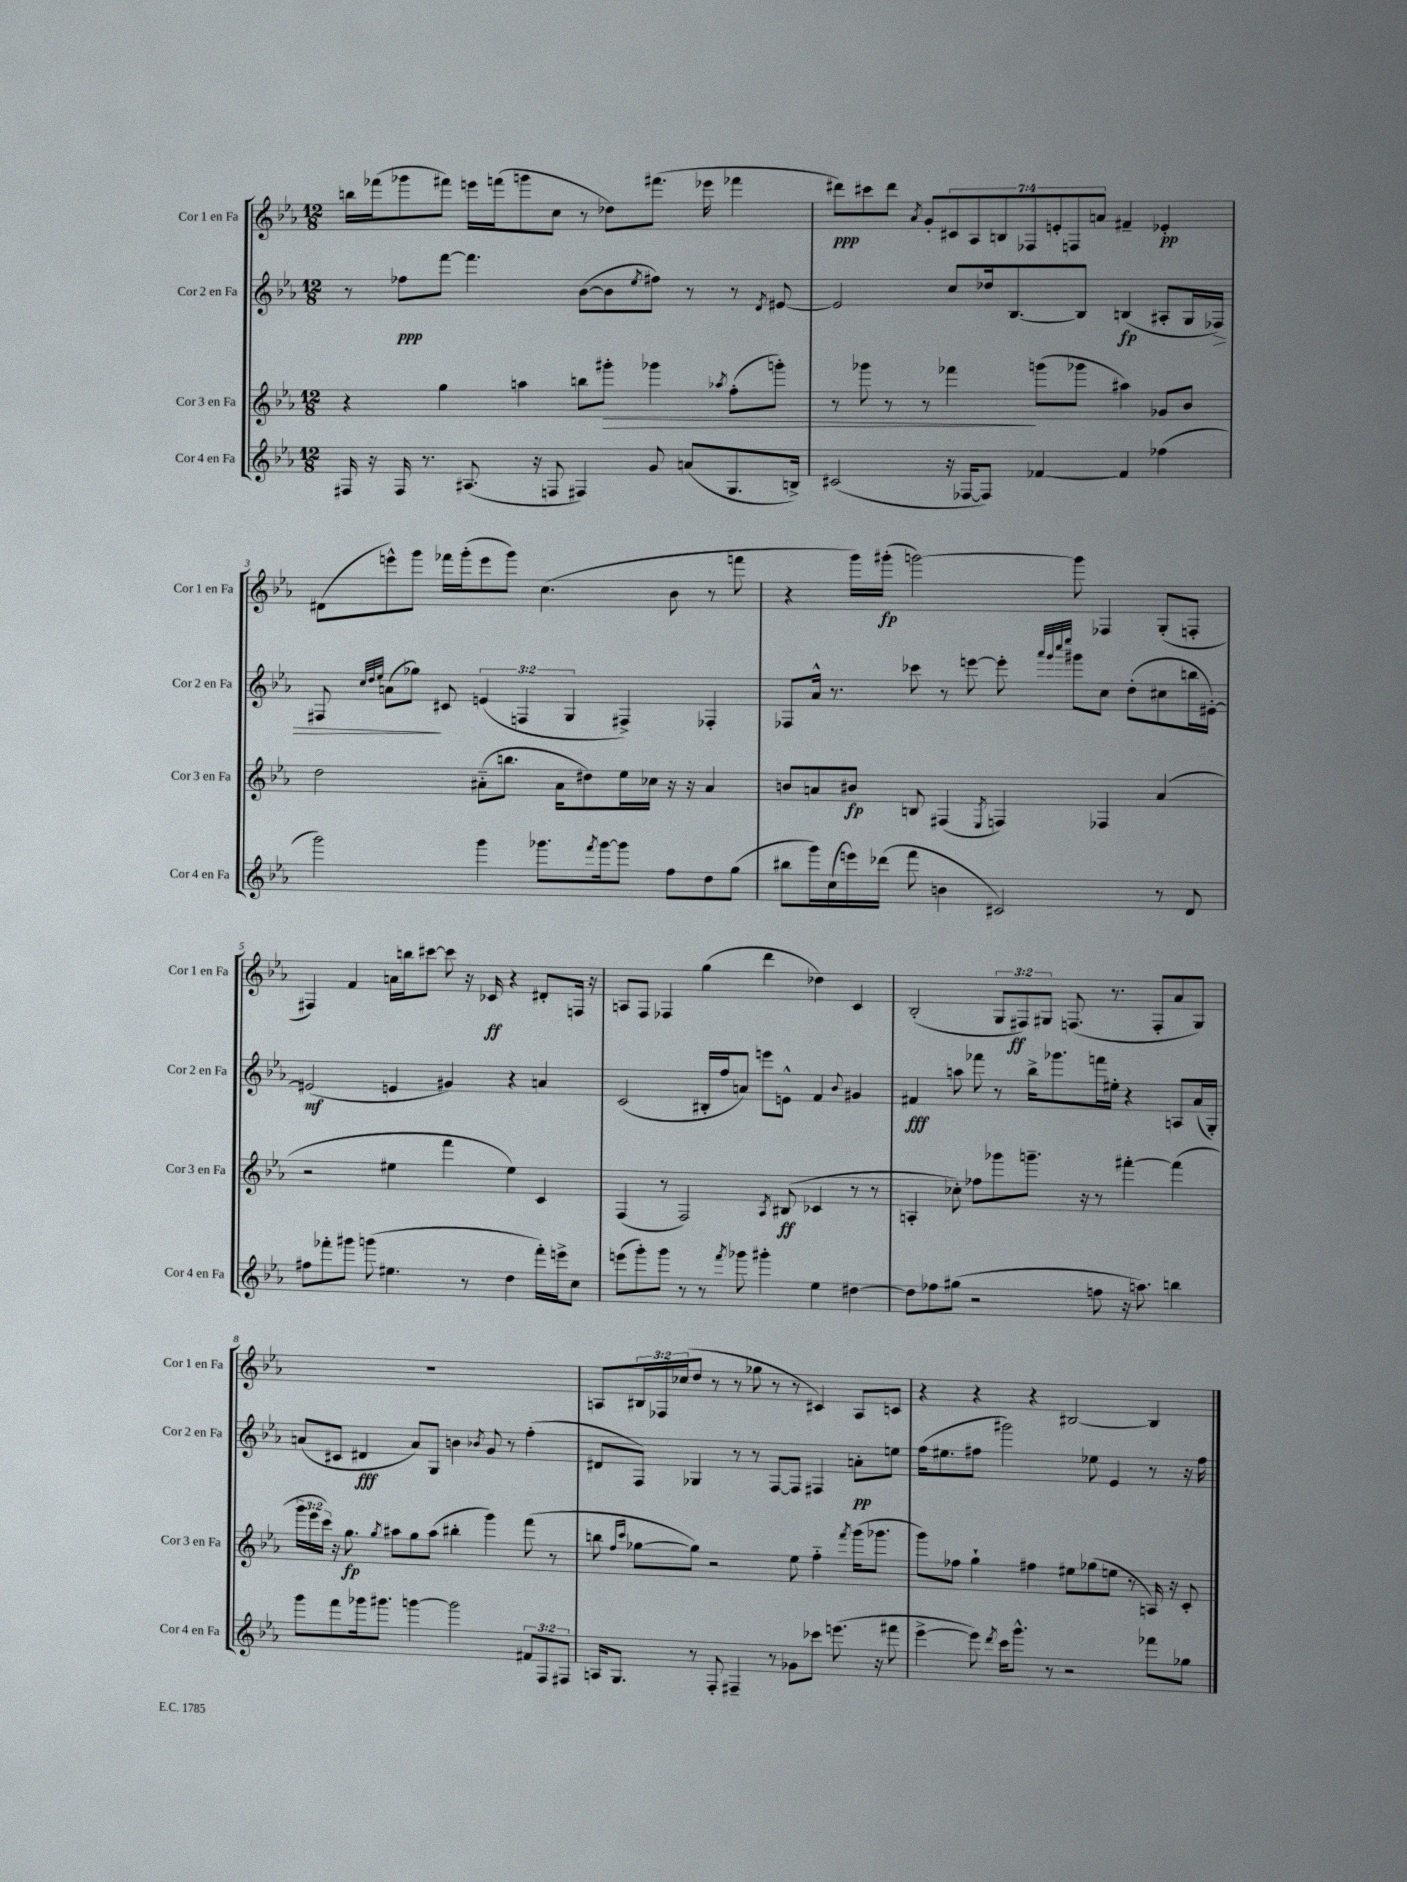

**kern	**kern	**dynam	**kern	**dynam	**kern	**dynam
*part4	*part3	*part3	*part2	*part2	*part1	*part1
*staff4	*staff3	*staff3	*staff2	*staff2	*staff1	*staff1
*I"Cor 4 en Fa	*I"Cor 3 en Fa	*	*I"Cor 2 en Fa	*	*I"Cor 1 en Fa	*
*I'Cor 4 en Fa	*I'Cor 3 en Fa	*	*I'Cor 2 en Fa	*	*I'Cor 1 en Fa	*
*clefG2	*clefG2	*	*clefG2	*	*clefG2	*
*k[b-e-a-]	*k[b-e-a-]	*	*k[b-e-a-]	*	*k[b-e-a-]	*
*M12/8	*M12/8	*	*M12/8	*	*M12/8	*
=1	=1	=1	=1	=1	=1	=1
16F#X/	4r	.	8r	.	16bbn\LL	.
16r	.	.	.	.	(16fff-X\J	.
16F#/	.	.	8ff-X\L	ppp	8ggg-X\	.
8.r	.	.	.	.	.	.
.	4gg\	.	[8fff\J	.	8fff#X\J)	.
(8.A#X/	.	.	4.fff\]	.	16eeen\LL	.
.	.	.	.	.	(16fffn\J	.
.	4aan\	.	.	.	8gggn\	.
16r	.	.	.	.	.	.
8Fn/	.	.	.	.	8cc\J	.
4F#X/)	8bbn\L	.	([8b-\L	.	8r	.
!	!	!LO:HP:b	!	!	!	!
.	8ggg#X'\J	>	8b-\]	.	8dd-X\L)	.
.	.	.	8qee-/	.	.	.
8g/	4ggg-X\	.	8ff#X\J)	.	(8.fff#X\J	.
(8an/L	.	.	8r	.	.	.
.	.	.	.	.	16eee-X\	.
.	8qaa-X/	.	.	.	.	.
8.G/	(8ff'\L	.	8r	.	4fff-X\	.
.	.	.	8qd/	.	.	.
.	8gggn'\J)	.	[8e#X/	.	.	.
16Bn^/Jk)	.	.	.	.	.	.
=2	=2	=2	=2	=2	=2	=2
(2c#X/	8r	.	2e#/]	.	8ddd#X\L)	ppp
.	8ggg-X\	.	.	.	8ccc#X\	.
.	8r	.	.	.	8ddd#\J	.
.	.	.	.	.	8qa-/	.
.	8r	.	.	.	8g'/L	.
16r	4fff-X\	.	8cc/L	.	14c#X/	.
[16F-X/KL	.	.	.	.	.	.
.	.	.	.	.	14A-/	.
8F-/J])	.	.	16dd-X/k	.	.	.
.	.	.	.	.	14Bn/	.
.	.	.	[8.B-/	.	.	.
.	.	.	.	.	14F-X/	.
[4f-X/	(8gggn\L	]	.	.	.	.
.	.	.	.	.	14en'/	.
.	.	.	.	.	14Fn/	.
.	8ggg-X\J	.	8B-/J]	.	.	.
.	.	.	.	.	14an/J	.
4f-/]	4aa#X\)	.	(4Bn/	fp	4f#X~/	.
(4ff-X\	8g-X/L	.	8A#X'/L	.	4e-X'/	pp
.	8b-/J	.	16G/L	.	.	.
!	!	!	!	!LO:HP:b	!	!
.	.	.	16F-X/JJ)	>	.	.
!!LO:LB:g=z
=3	=3	=3	=3	=3	=3	=3
2ggg\)	2dd\	.	8F#X/	.	(8d#X\L	.
.	.	.	32qqcc/LLL	.	.	.
.	.	.	32qqdd/	.	.	.
.	.	.	32qqee-/JJJ	.	.	.
.	.	.	(8an\L	.	8eeen^^\)	.
.	.	.	8gg-X\J)	.	8ggg\J	.
.	.	.	8c#X/	]	16fff-X\LL	.
.	.	.	.	.	(16ggg'\J	.
4ggg\	(8a#X\L	.	(6en/	.	8eee\	.
.	8.bbn\J	.	.	.	8ggg\J)	.
.	.	.	6Fn/	.	.	.
8.ggg-X\L	.	.	.	.	(4.cc\	.
.	16a#\KL	.	.	.	.	.
.	.	.	6G/	.	.	.
.	8dd#X\)	.	.	.	.	.
8qfff/	.	.	.	.	.	.
[16ggg-\k	.	.	.	.	.	.
8ggg-\J]	16ee-\L	.	4F#X^/)	.	.	.
.	16cc-X\JJ	.	.	.	.	.
8ff\L	16r	.	.	.	8b-\	.
.	16r	.	.	.	.	.
8dd\	4a#/	.	4F-X'/	.	8r	.
(8gg\J	.	.	.	.	8fffn\	.
=4	=4	=4	=4	=4	=4	=4
8bb#X\L	8bn/L	.	8F-X/L	.	4r	.
16ggg\L)	8an/	.	16a-^^/Jk	.	.	.
(16cc\	.	.	8.r	.	.	.
16eeen\)	8b#X/J	fp	.	.	16ggg\LL)	.
(16ddd-X\JJ	.	.	.	.	(16ggg#X'\JJ	fp
8fff\	8Bn/	.	8ccc-X\	.	[2gggn\)	.
4bn\	(4F#X/	.	8r	.	.	.
.	.	.	[8eeen\	.	.	.
.	8qE-/	.	.	.	.	.
2c#X/)	4Fn/)	.	8eee'\]	.	.	.
.	.	.	32qqaaa-/LLL	.	.	.
.	.	.	32qqggg/	.	.	.
.	.	.	32qqcccc/	.	.	.
.	.	.	32qqeeee-/JJJ	.	.	.
.	.	.	8ggg#X\L	.	8ggg\]	.
.	4F-X/	.	8cc\J	.	4F-X/	.
.	.	.	(8dd'\L	.	.	.
8r	(4a/	.	8cc#X\	.	(8G'/L	.
8d/	.	.	16bbn\L	.	8Fn'/J	.
.	.	.	[16e#X'\JJ)	.	.	.
!!LO:LB:g=z
=5	=5	=5	=5	=5	=5	=5
8ff#X\L	2r	.	(2e#X/]	mf	4F#X/)	.
8fff-X'\	.	.	.	.	.	.
8ggg#X\J	.	.	.	.	4f/	.
(8gggn\	.	.	.	.	.	.
4.ee#X\	4ee#X\	.	4en/	.	16an\LL	.
.	.	.	.	.	16bbn\J	.
.	.	.	.	.	[8ccc#X\J	.
.	4fff\	.	4g#X/)	.	8ccc#\]	.
8r	.	.	.	.	16r	.
.	.	.	.	.	16c-X/	ff
4dd\	4ee#\)	.	4r	.	4r	.
16fff-'\LL)	4c/	.	4an/	.	8d#X'/L	.
16eeen^\J	.	.	.	.	.	.
8cc\J	.	.	.	.	16Fn/Jk	.
.	.	.	.	.	16r	.
=6	=6	=6	=6	=6	=6	=6
(8eeen\L	(4F/	.	(2c/	.	8An/L	.
8ggg'\)	.	.	.	.	8F/J	.
8ggg\J	8r	.	.	.	4F-X/	.
8r	2F/)	.	.	.	.	.
8r	.	.	16B#X'/LL	.	(4gg\	.
.	.	.	16ff/J	.	.	.
8qfff/	.	.	.	.	.	.
8ggg-X\	.	.	8an/J)	.	.	.
4ggg#X'\	.	.	8eeen\L	.	4ddd\	.
.	8qA-/	.	.	.	.	.
.	(8B#X/	ff	8en^^\J	.	.	.
4ee-\	4c-X/	.	4f/	.	4dd-X\)	.
.	.	.	8qqb-/	.	.	.
[4dd#X\	8r	.	4g#X/	.	4c/	.
.	8r	.	.	.	.	.
=7	=7	=7	=7	=7	=7	=7
8dd#\L]	4An'/	.	4f#X/	fff	(2B-'/	.
8ff-X\	.	.	.	.	.	.
(8gg#X\J	8cc-X'\)	.	8aan\	.	.	.
2r	8ff-X\L	.	8fff-X\	.	.	.
.	8ggg-X\	.	8r	.	12G/L	.
.	.	.	.	.	12F#X/)	ff
.	8.gggn~\J	.	16bb-^\KL	.	.	.
.	.	.	.	.	12G#X/J	.
.	.	.	8.ggg-X\	.	.	.
.	.	.	.	.	(8.Fn/	.
.	16r	.	.	.	.	.
8ffn\	8r	.	16fffn\L	.	.	.
.	.	.	16ee#X'\JJ	.	8.r	.
16r	[4fff#X'\	.	4r	.	.	.
8.aan\)	.	.	.	.	.	.
.	.	.	.	.	8F'/L	.
4bbn\	(4fff#\]	.	8An/L	.	8a-/	.
.	.	.	(16a-/L	.	8G#/J)	.
.	.	.	16G'/JJ)	.	.	.
!!LO:LB:g=z
=8	=8	=8	=8	=8	=8	=8
8ggg\L	24ggg\LL	.	(8an/L	.	1.r	.
.	24eee-\	.	.	.	.	.
.	24ccc\JJ)	.	.	.	.	.
8fff\	16r	.	8c#X/J	.	.	.
.	8.gg\	fp	.	.	.	.
16ggg-X\k	.	.	4d#X/	fff	.	.
8.ggg#X\J	.	.	.	.	.	.
.	8qgg/	.	.	.	.	.
.	8aa#X\L	.	.	.	.	.
[4gggn\	8gg\	.	8a/L)	.	.	.
.	(8aa#\J	.	8G/J	.	.	.
2ggg\]	4bb#X'\	.	4bn\	.	.	.
.	.	.	8qb-X/	.	.	.
.	4ggg\)	.	8g/	.	.	.
.	.	.	8r	.	.	.
12f#X/L	(8fff\	.	(4ff'\	.	.	.
12F/	.	.	.	.	.	.
.	8r	.	.	.	.	.
12F#X/J	.	.	.	.	.	.
=9	=9	=9	=9	=9	=9	=9
16An/KL	8bbn\	.	8d#X/L	.	8An/L	.
8.G/J	.	.	.	.	.	.
.	16qqff/LL	.	.	.	.	.
.	16qqccc/JJ	.	.	.	.	.
.	[8gg-X\L	.	8F/J)	.	24B#X/L	.
.	.	.	.	.	24F-X/	.
.	.	.	.	.	(24cc-X/J	.
8r	8gg-\J])	.	4G-X/	.	8dd/J	.
8F'/	2r	.	.	.	8r	.
4F#X~/	.	.	8r	.	8r	.
.	.	.	8r	.	8gg-X\	.
8r	.	.	[8F/L	.	8r	.
8g-X\L	8ee-\	.	8F/J]	.	8r	.
8ccc-X\J	4ff\	.	4F#X/	.	4c#X/)	.
(8.eeen\	.	.	.	.	.	.
.	8qfff/	.	.	.	.	.
.	(16ggg\KL	.	8an'\L	pp	8A/L	.
16r	8.ggg-X\J	.	.	.	.	.
8fff#X\	.	.	8een\J	.	8cn/J	.
=10	=10	=10	=10	=10	=10	=10
[4eee-^\	8ggg\L)	.	(16ff\KL	.	4r	.
.	.	.	8.ee#X\	.	.	.
.	8ff-X\J	.	.	.	.	.
8eee-\])	4gg`\	.	8ff#X\J	.	4r	.
8qddd/	.	.	.	.	.	.
16ccc\KL	.	.	2ggg#X\)	.	.	.
8.ggg^^\J	.	.	.	.	.	.
.	4ff#X\	.	.	.	4r	.
8r	.	.	.	.	.	.
2r	8ee#X\L	.	.	.	[2B#X/	.
.	(8gg-X\	.	8ee-X\	.	.	.
.	8een\J	.	4e-/	.	.	.
.	8r	.	.	.	.	.
8fff-X\L	16An/)	.	8r	.	4B#/]	.
.	16r	.	.	.	.	.
8gg-X\J	8c'/	.	16r	.	.	.
.	.	.	16ff#\	.	.	.
==	==	==	==	==	==	==
*-	*-	*-	*-	*-	*-	*-
